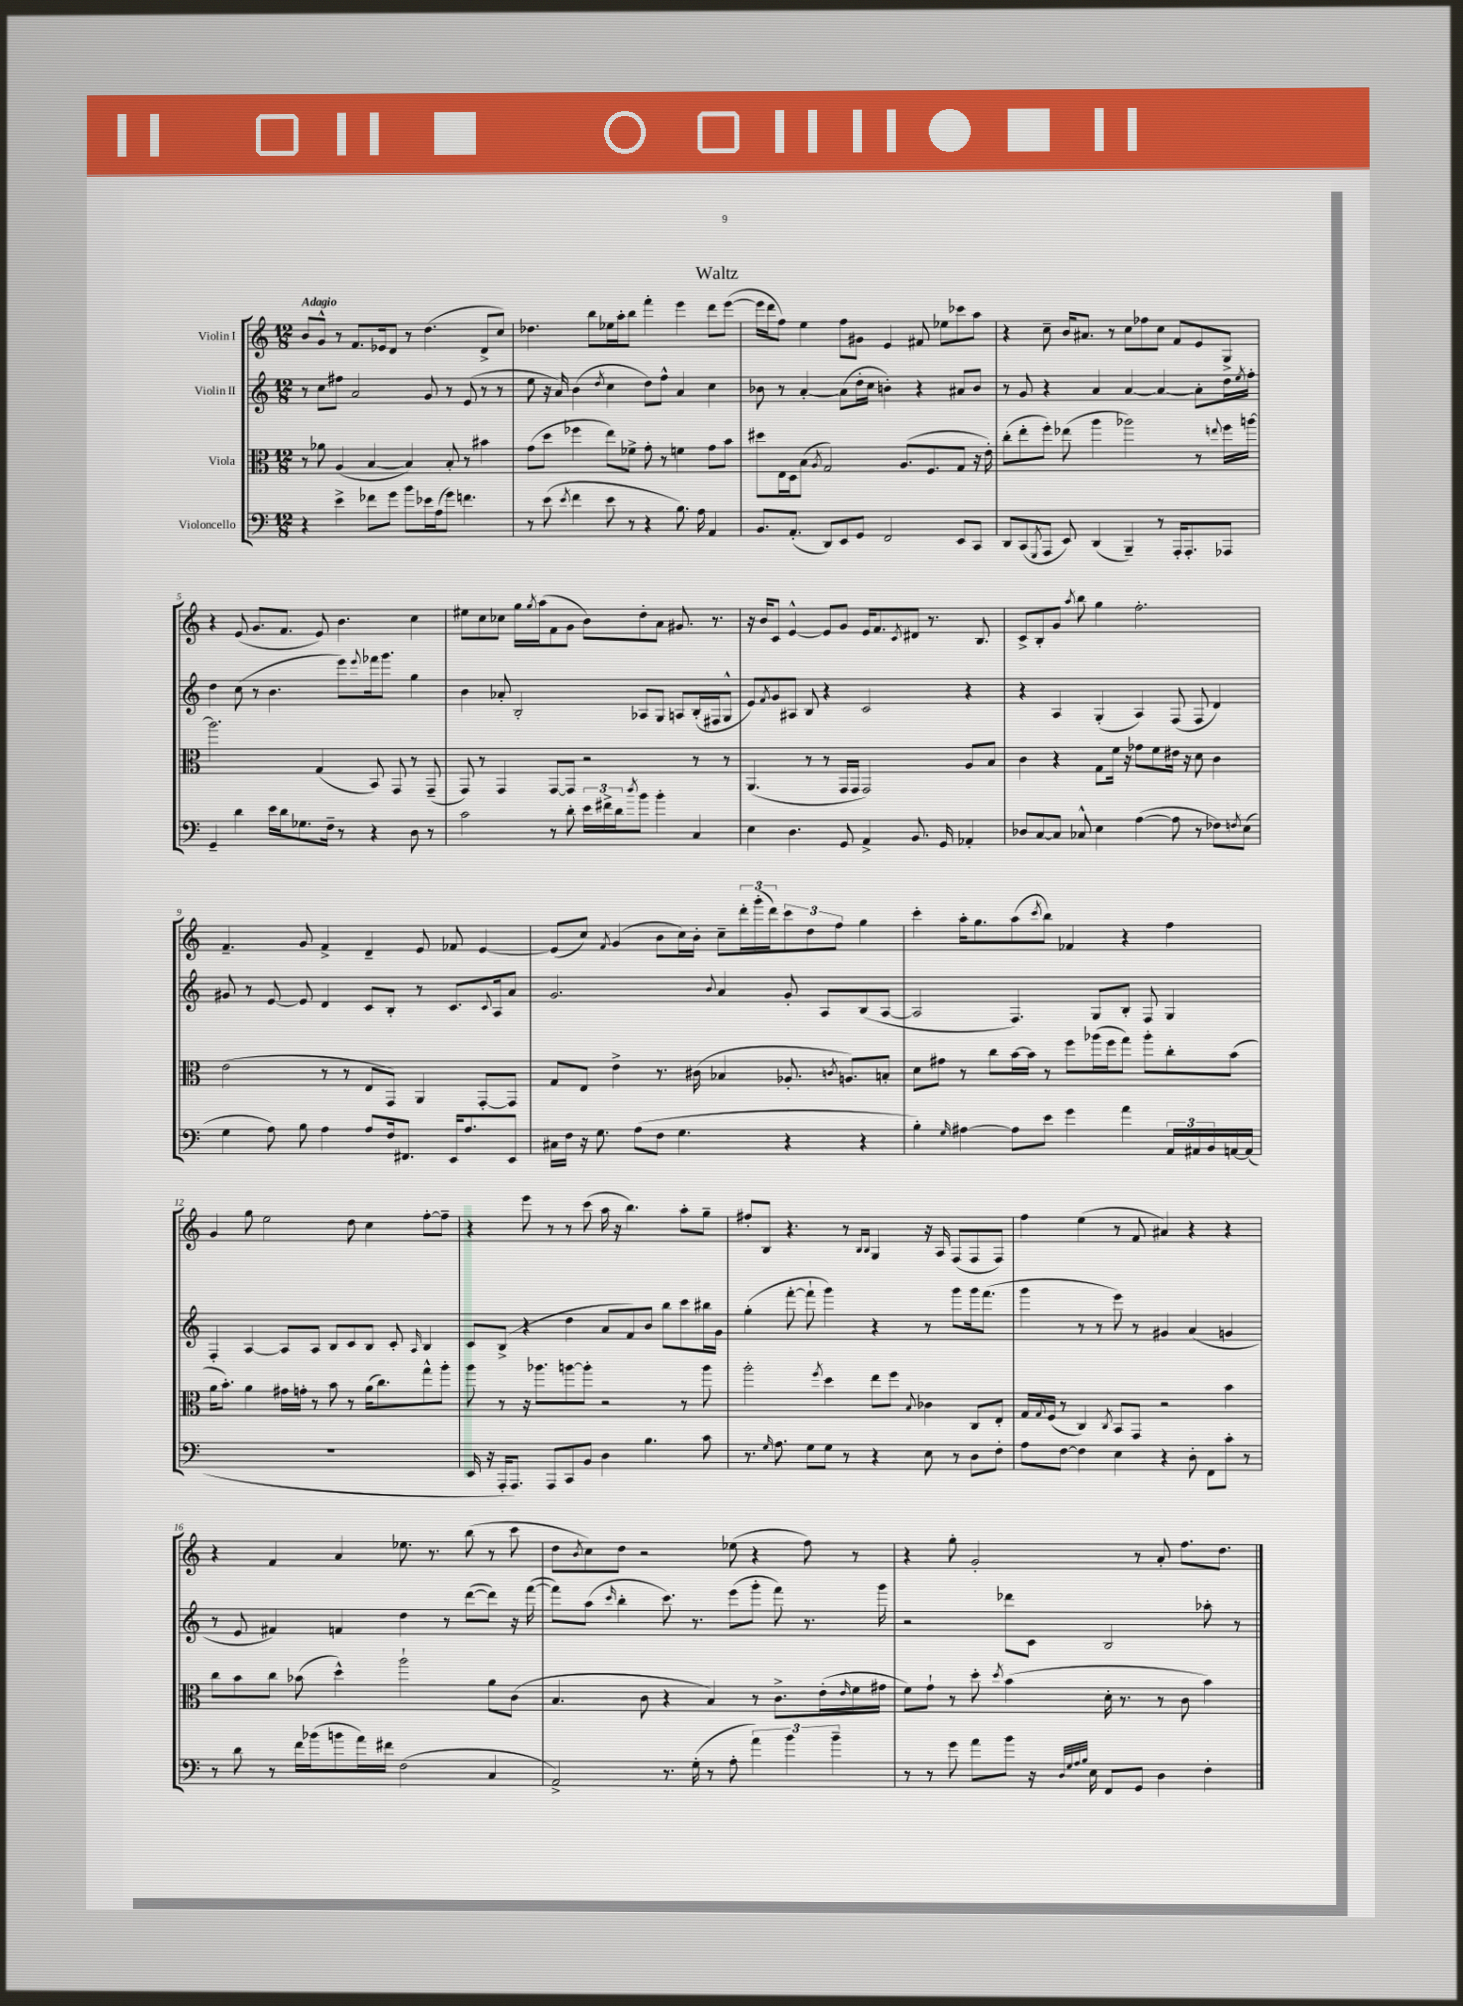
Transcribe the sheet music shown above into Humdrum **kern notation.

**kern	**kern	**kern	**kern
*part4	*part3	*part2	*part1
*staff4	*staff3	*staff2	*staff1
*I"Violoncello	*I"Viola	*I"Violin II	*I"Violin I
*clefF4	*clefC3	*clefG2	*clefG2
*k[]	*k[]	*k[]	*k[]
*M12/8	*M12/8	*M12/8	*M12/8
=1	=1	=1	=1
!	!	!	!LO:TX:a:B:t=Adagio
4r	8r	8r	8b/L
.	8a-X\	8cc\L	8g^^/J
4e^\	(4A/	8ff#X\J	8r
.	.	2a/	8.f/L
8f-X\L	[4B/	.	.
.	.	.	16e-X/k
8g\J	.	.	8d/J
8b\L	4B/])	.	8r
16e-X\L	.	8g/	(4.dd\
(16A\J	.	.	.
8g\J)	8B'/	8r	.
4.fn\	8r	(8e/	.
.	4b#X\	8r	8d^/L
.	.	8r	8cc/J)
=2	=2	=2	=2
8r	(8g\L	8ee\	4.dd-X\
(8e\	8dd\J	16r	.
.	.	16a/)	.
8qe/	.	.	.
4f\	4ff-X\	(4b\	.
.	.	.	8bb\L
.	.	8qdd/	.
8e\	8ee\L)	4cc\	16ee-X\L
.	.	.	16aa'\J
8r	8f-X^\J	.	8bb\J
4r	8g'\	8dd\L)	4fff'\
.	8r	8ff^^\J	.
8.B\)	4fn\	4a/	4eee\
16A\	.	.	.
4AA/	8g\L	4cc\	8ddd\L
.	8b\J	.	([8eee\J
=3	=3	=3	=3
8.BB/L	8dd#X\L	8b-X\	16eee\LL]
.	.	.	16ddd\J
.	16E\L	8r	8ff\J)
(8.AA'/J	16D\J	.	.
.	(8B\J	[4a'/	4ee\
.	8qA/	.	.
8DD/L)	2G/)	.	.
8EE/	.	(8a\L]	8ff\L
8GG/J	.	16dd'\L	8g#X\J
.	.	16cc\JJ	.
2FF/	.	4bn'\)	4e/
.	(8.A/L	.	.
.	.	4r	8f#X/
.	8.F/	.	.
.	.	.	8ee-X\L
8EE/L	8G/J	8a#X/L	8ccc-X\
8CC/J	16r	8b/J	8aa\J
.	16e'\)	.	.
=4	=4	=4	=4
8DD/L	(8cc'\L	8r	4r
(8CC/	8ee'\	8g/	.
8qGGG/	.	.	.
8AAA/J	8ff'\J)	4r	8cc~\
8EE/)	(8ee-X\	.	16b/KL
.	.	.	8.a#X/J
(4DD/	4aa\	4a/	.
.	.	.	8r
4BBB~/)	2aa-X\)	[4a/	8cc\L
.	.	.	8ff-X\
8r	.	4a/_	8cc\J
16AAA'/KL	.	.	8f/L
8.AAA'/	.	.	.
.	8r	8a'\L]	8e/
.	8qqeen/	.	.
8AAA-X/J	16ff\LL	16dd\L	8G^/J
.	.	8qee/	.
.	[16aan\JJ	16ff'\JJ	.
!!LO:LB:g=z
=5	=5	=5	=5
4GG~/	2.aa\]	4dd\	4r
4d\	.	(8cc\	(8e/
.	.	8r	8.g/L
16e\LL	.	4.b\	.
16d\J	.	.	8.f/J
8.G-X\	.	.	.
.	(4G/	.	8e/)
16F~\Jk	.	.	.
8r	.	8eee\L)	4.b\
.	.	8qqeee/	.
4r	8BB/)	16fff-X\k	.
.	.	8.ggg\J	.
.	8GG/	.	.
8D\	8r	4gg\	4cc\
8r	(8GG~/	.	.
=6	=6	=6	=6
2c\	8GG/)	4b\	8ee#X\L
.	8r	.	8cc\
.	4GG/	8a-X'/	8cc-X\J
.	.	2B'/	16gg\LL
.	.	.	8qgg/
.	.	.	(16aa\J
8r	[8GG/L	.	8f\
8d'\	8GG/J]	.	8g\J
24e\LL	2r	.	8b\L)
24f#X^\	.	.	.
24d\J	.	.	.
8qdd/	.	.	.
8b\J	.	8A-X/L	8dd'\
4b'\	.	8G/J	8a\J
.	.	8An/L	8.g#X/
4C/	8r	(16B'/L	.
.	.	16F#X/J	8.r
.	8r	8G^^/J	.
=7	=7	=7	=7
4E\	(4.AA/	8e/L)	16r
.	.	.	16b/KL
.	.	8qf/	.
.	.	8g/	8c/J
4.D\	.	8A#X/J	[4e^^/
.	8r	8B/	.
.	8r	4r	8e/L]
8GG/	16GG/LL	.	8g/J
.	16GG/JJ	.	.
4AA^/	2GG/)	2c/	16e/KL
.	.	.	8.f/
.	.	.	8qc/
8.BB/	.	.	8d#X/J
.	.	.	8.r
16GG/	.	.	.
4AA-X'/	8A/L	4r	.
.	.	.	8.B/
.	8B/J	.	.
=8	=8	=8	=8
8D-X/L	4c\	4r	8c^/L
[8C/	.	.	8B'/
8C/J]	4r	4A/	8g/J
.	.	.	8qaa/
8C-X^^/	.	.	8bb\
4E\	8G\L	(4G'/	4gg\
.	16f\Jk	.	.
.	16r	.	.
([4A\	8g-X\L	4A/)	2.ff'\
.	8f\	.	.
8A\]	16e#X\Jk	(8F/	.
.	16r	.	.
8r	8d\	8F/	.
8F-X\L)	4c\	4d/)	.
8qFn/	.	.	.
(8E\J	.	.	.
!!LO:LB:g=z
=9	=9	=9	=9
4G\	(2e\	8g#X/	4.f~/
.	.	8r	.
8A\)	.	[8e/	.
8B\	.	8e/]	8g/
4A\	8r	4d/	4f^/
.	8r	.	.
8A/L	8E/L	8c/L	4d~/
16F/k	8GG/J)	8B'/J	.
8.FF#X/J	.	.	.
.	4AA/	8r	8e/
16EE/KL	.	8.c/L	8f-X/
8.A/	.	.	.
.	[8GG'/L	.	[4e/
.	.	8qqc/	.
.	.	16A/k	.
8EE/J	8GG/J]	8a/J	.
=10	=10	=10	=10
16C#X\LL	8G/L	2.g/	(8e/L]
16F\JJ	.	.	.
16r	8E/J	.	8cc/J)
8.G\	.	.	.
.	.	.	8qf/
.	4e^\	.	(4g/
(8A\L	.	.	.
8F\J	8.r	.	8b\L
4.G\	.	.	16cc\L)
.	(16c#X\	.	16b'\JJ
.	.	8qqb/	.
.	4B-X/	4a/	8cc~\L
.	.	.	24ddd'\L
.	.	.	(24ggg'\
.	.	.	24ddd\J)
4r	8.A-X'/	8g'/	12ccc\
.	.	.	12dd\
.	.	8A/L	.
.	.	.	12ff\J
.	8qcn/	.	.
.	8.An/L)	.	.
4r	.	(8B/	4gg\
.	8Bn'/J	[8A/J	.
=11	=11	=11	=11
4B'\)	8d\L	2A/]	4ccc'\
.	8g#X\J	.	.
16qqG/	.	.	.
[4A#X\	8r	.	16aa'\KL
.	.	.	8.gg\
.	8cc\L	.	.
8A#\L]	[16b\L	4.F/)	(8aa\
.	16b\JJ]	.	.
.	.	.	8qccc/
8e\J	8r	.	8bb\J)
4g\	8ff\L	.	4f-X/
.	(16aa-X\L	8G/L	.
.	16ff\J	.	.
4a\	8gg\J)	8B'/J	4r
.	8aa-'\L	8F/	.
24AA/LL	8cc'\	4G/	4ff\
24AA#X/	.	.	.
24BB/	.	.	.
[16AAn/	(8b\J	.	.
(16AA/JJ]	.	.	.
!!LO:LB:g=z
=12	=12	=12	=12
1.r	16a\KL	4F'/	4g/
.	8.b'\J)	.	.
.	4a\	[4A/	8gg\
.	.	.	2ee\
.	16g#X\LL	8A/L]	.
.	16gn'\JJ	.	.
.	8r	8A/J	.
.	8b\	8B/L	.
.	8r	8c/	8dd\
.	(16a\KL	8B/J	4cc\
.	8.cc\)	.	.
.	.	8c'/	.
.	.	16qqA/	.
.	8gg^^\	4B/	[8ff'\L
.	8aa'\J	.	8ff~\J]
=13	=13	=13	=13
16EE/	8aa\	8c/L	4r
16r	.	.	.
16AAA'/KL	8r	(8B^/J	.
8.AAA/J)	.	.	.
.	16r	4r	8eee\
.	8.aa-X\L	.	.
8AAA/L	.	.	8r
8CC/	[8aan\	4dd\	8r
8BB/J	8aa'\J]	.	(8ccc\
4D\	2r	8a/L	16aa\
.	.	.	16r
.	.	8f/)	4.bb\)
4.B\	.	8b/J	.
.	.	8bb\L	.
.	8r	8ccc\	8aa'\L
8c\	8aa\	16bb#X\L	8gg~\J
.	.	16g\JJ	.
=14	=14	=14	=14
8.r	2aa'\	(4gg'\	8ff#X'/L
.	.	.	8B/J
16qqG/	.	.	.
8.A\	.	.	.
.	.	[8fff'\	4.r
8G\L	.	8fff`\]	.
.	8qff/	.	.
8G\J	4dd\	4ggg\)	.
8r	.	.	8r
.	.	.	16qqB/LL
.	.	.	16qqB/JJ
4r	8ee\L	4r	4G/
.	8ff\J	.	.
.	8qqB/	.	.
8E\	4c-X\	8r	16r
.	.	.	16A/
8r	.	8ggg\L	(8F/L
8D\L	8C/L	16ggg\k	8F/
.	.	(8.fff\J	.
8F'\J	8E'/J	.	8F/J)
=15	=15	=15	=15
8A\L	16G/LL	4ggg\	4ff\
.	8qqG/	.	.
.	(16F/JJ	.	.
[8F\J	8r	.	.
4F\]	4C/)	8r	(4ee\
.	.	8r	.
.	8qC/	.	.
4E\	8BB/L	8eee\)	8r
.	8GG/J	8r	8f/
4r	2r	4g#X/	4a#X/)
8D'\	.	(4a/	4r
8FF\L	.	.	.
8c'\J	4b\	4gn/	4r
8r	.	.	.
!!LO:LB:g=z
=16	=16	=16	=16
8r	8cc\L	8r	4r
8d\	8b\	8e/	.
8r	8cc\J	4f#X/)	4f/
16f\LL	(8b-X\	.	.
(16b-X\J	.	.	.
8bn\	4dd^^\)	4fn/	4a/
16a\L)	.	.	.
16f#X\JJ	.	.	.
(2F\	2aa`\	4dd\	8.ee-X\
.	.	.	8.r
.	.	8r	.
.	.	([8ddd\L	(8bb\
4C/	8a\L	8ddd\J])	8r
.	(8c\J	16r	8ccc\
.	.	([16fff\	.
=17	=17	=17	=17
2AA^/)	4.B/	8fff\L])	8dd\L
.	.	.	8qb/
.	.	(8aa\J	8cc\)
.	.	16qqccc/	.
.	.	4bb'\	8dd\J
.	8c\	.	2r
8.r	4r	8.ccc\)	.
(16G'\	.	8.r	.
8r	4B/)	.	.
8A'\	.	(8eee\L	(8ee-X\
6a\)	8r	8ggg'\J	4r
.	8.c^\L	8fff\)	.
6b\	.	.	.
.	.	8.r	8ff\)
.	(16e'\L	.	.
6b~\	.	.	.
.	16qqe/	.	.
.	16f\	.	8r
.	16g#X\JJ	16ggg\	.
=18	=18	=18	=18
8r	8f\L)	2r	4r
8r	8g`\J	.	.
8g\	8r	.	8gg'\
8a\L	8dd'\	.	2g'/
.	8qdd/	.	.
8b\J	(4b\	8ddd-X\L	.
16r	.	8c\J	.
32qqD/LLL	.	.	.
32qqG/	.	.	.
32qqA/	.	.	.
32qqB/JJJ	.	.	.
16E\	.	.	.
8FF/L	16d'\	2B/	.
.	8.r	.	.
8GG/J	.	.	8r
4D\	8r	.	8a'/
.	8c\	.	8.ff\L
4F'\	4b\)	8aa-X'\	.
.	.	.	8.dd\J
.	.	8r	.
==	==	==	==
*-	*-	*-	*-
